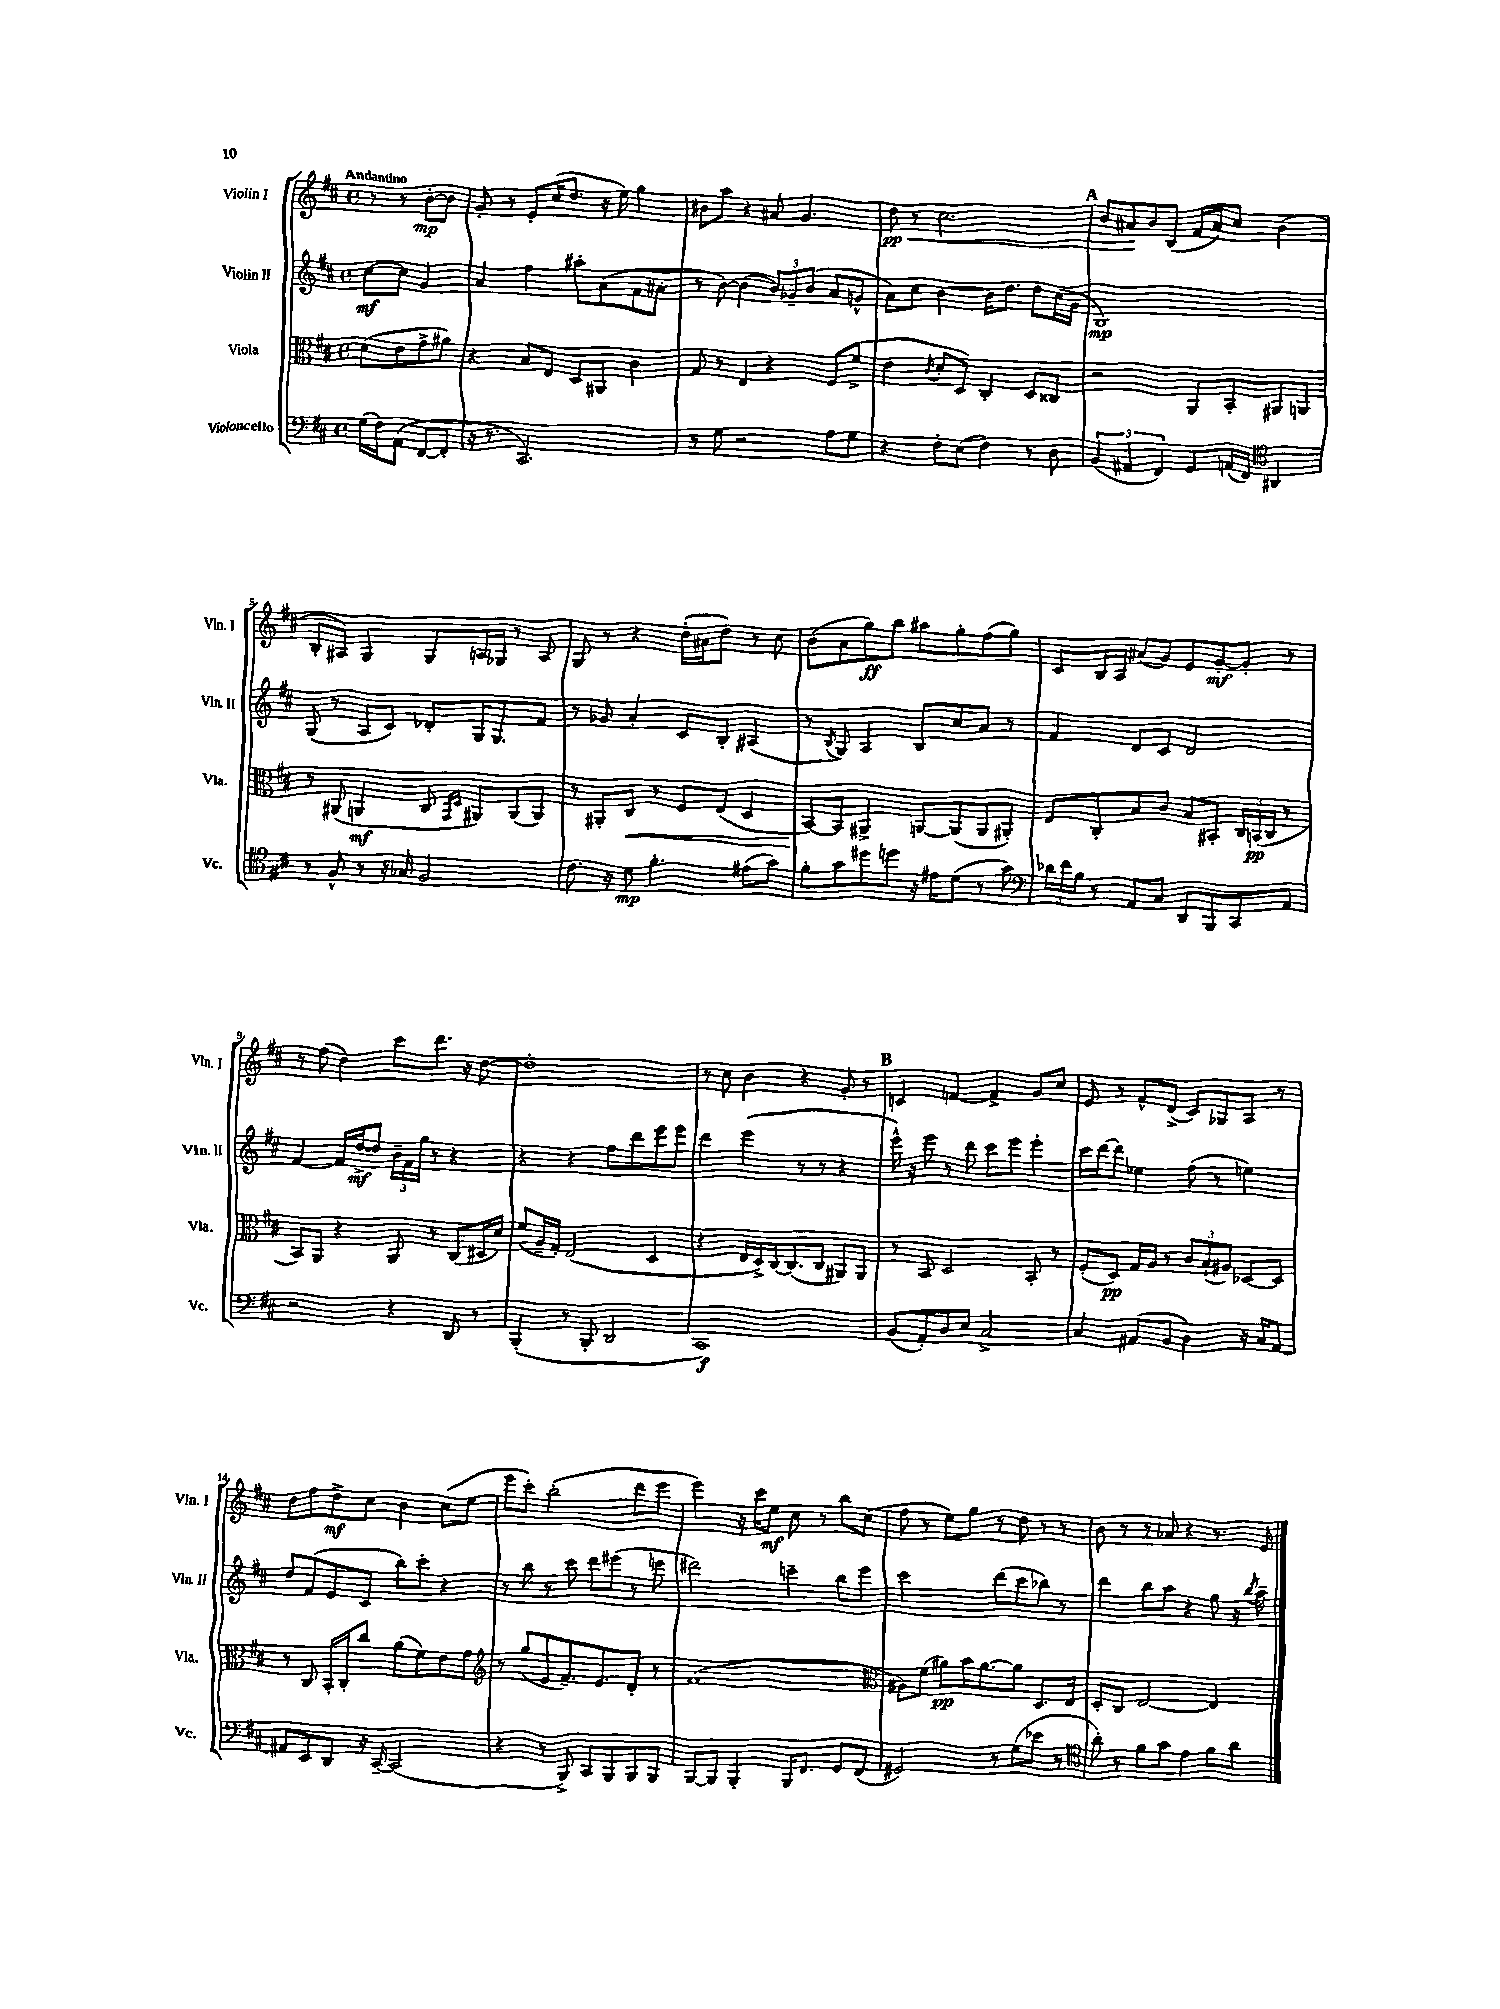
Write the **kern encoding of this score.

**kern	**dynam	**kern	**dynam	**kern	**dynam	**kern	**dynam
*part4	*part4	*part3	*part3	*part2	*part2	*part1	*part1
*staff4	*staff4	*staff3	*staff3	*staff2	*staff2	*staff1	*staff1
*I"Violoncello	*	*I"Viola	*	*I"Violin II	*	*I"Violin I	*
*I'Vc.	*	*I'Vla.	*	*I'Vln. II	*	*I'Vln. I	*
*clefF4	*	*clefC3	*	*clefG2	*	*clefG2	*
*k[f#c#]	*	*k[f#c#]	*	*k[f#c#]	*	*k[f#c#]	*
*M4/4	*	*M4/4	*	*M4/4	*	*M4/4	*
*met(c)	*	*met(c)	*	*met(c)	*	*met(c)	*
=	=	=	=	=	=	=	=
!	!	!	!	!	!	!LO:TX:a:B:t=Andantino	!
(16G\LL	.	(8d\L	.	[8cc#\L	mf	8r	.
16F#\J)	.	.	.	.	.	.	.
(8AA\J	.	8e\	.	8cc#\J]	.	8r	.
[8FF#/L	.	8g^\	.	4g/	.	[8b'\L	mp
8FF#'/J]	.	8a#X\J)	.	.	.	8b\J]	.
=1	=1	=1	=1	=1	=1	=1	=1
16r	.	4r	.	4a/	.	8g'/	.
8.r	.	.	.	.	.	.	.
.	.	.	.	.	.	8r	.
2.CC#/)	.	8B/L	.	4ff#\	.	8e'/L	.
.	.	8E/J	.	.	.	(16cc#/K	.
.	.	.	.	.	.	8.dd/J	.
.	.	8D/L	.	8aa#X'\L	.	.	.
.	.	8AA#X/J	.	(8a\	.	16r	.
.	.	.	.	.	.	16ee\)	.
.	.	4c#\	.	8f#\	.	4gg\	.
.	.	.	.	8a#X'\J	.	.	.
=2	=2	=2	=2	=2	=2	=2	=2
8r	.	8G/	.	8r	.	8b#X\L	.
8G\	.	8r	.	[8b\)	.	8aa\J	.
2r	.	4E/	.	(4b\]	.	4r	.
.	.	4r	.	12b/L)	.	8a#X/	.
.	.	.	.	12g-X~/	.	.	.
.	.	.	.	.	.	4.g/	.
.	.	.	.	(12b/J	.	.	.
8A\L	.	8F#/L	.	8a/L	.	.	.
8G\J	.	(8f#^/J	.	8gn^^/J	.	.	.
=3	=3	=3	=3	=3	=3	=3	=3
!	!	!	!	!	!	!	!LO:HP:b
4r	.	4e\	.	8a\L)	.	8dd\	< pp
.	.	.	.	8cc#\J	.	8r	.
.	.	8qc#/	.	.	.	.	.
8F#'\L	.	8d'/L	.	[4b\	.	2.cc#\	.
(8E\J	.	8D/J)	.	.	.	.	.
4F#\)	.	4C#'/	.	16b\KL]	.	.	.
.	.	.	.	8.dd\J	.	.	.
8r	.	8D/L	.	8dd\L	.	.	.
8D\	.	8C##X/J	.	(16cc#\L	.	.	.
.	.	.	.	16g\JJ	.	.	.
!!LO:REH:place=s1:t=A
=4	=4	=4	=4	=4	=4	=4	=4
(6BB/	.	2r	.	1B)	mp	8b/L	.
.	.	.	.	.	.	8a#X/	.
6AA#X/	.	.	.	.	.	.	.
.	.	.	.	.	.	8b/	[
6FF#/)	.	.	.	.	.	.	.
.	.	.	.	.	.	(8B/J	.
8GG/L	.	8AA/L	.	.	.	16f#/LL	.
.	.	.	.	.	.	16a#/J)	.
(16AAn/L	.	8BB'/	.	.	.	8cc#/J	.
16FF#/JJ)	.	.	.	.	.	.	.
*clefC4	*	*	*	*	*	*	*
4AA#X/	.	8AA#X/	.	.	.	(4b\	.
.	.	8AAn/J	.	.	.	.	.
!!LO:LB:g=z
=5	=5	=5	=5	=5	=5	=5	=5
8r	.	8r	.	(8G/	.	8B'/L	.
8F#^^/	.	(8AA#X/	.	8r	.	8A#X/J)	.
8r	.	4AAn/	mf	8A/L	.	4G/	.
16r	.	.	.	8c#/J)	.	.	.
16G-X/	.	.	.	.	.	.	.
2F#/	.	8C#/	.	8d-X'/L	.	8G/L	.
.	.	16qqGG/LL	.	.	.	.	.
.	.	16qqD/JJ	.	.	.	.	.
.	.	8AA#X/L)	.	16G/K	.	16An/L	.
.	.	.	.	8.G/	.	16G-X/JJ	.
.	.	(8AA#/	.	.	.	8r	.
.	.	8AA#/J)	.	8f#/J	.	8A/	.
=6	=6	=6	=6	=6	=6	=6	=6
8.c#\	.	8r	.	8r	.	8G/	.
.	.	8AA#X'/L	.	8g-X/	.	8r	.
16r	.	.	.	.	.	.	.
!	!	!	!LO:HP:b	!	!	!	!
8d\	mp	8C#/J	<	4a'/	.	4r	.
4.f#'\	.	8r	.	.	.	.	.
.	.	8F#/L	.	8c#/L	.	(16dd'\LL	.
.	.	.	.	.	.	16a#X\J	.
.	.	(8E/J	.	8B'/J	.	8dd\J)	.
(8e#X\L	.	4D/	.	(4A#X/	.	8r	.
8g\J)	.	.	.	.	.	8cc#\	.
=7	=7	=7	=7	=7	=7	=7	=7
8f#'\L	.	[8BB/L)	.	8r	.	(8b\L	.
.	.	.	.	8qB/	.	.	.
8g\	.	8BB/J]	[	8G/)	.	8a\	.
8dd#X\	.	4AA#X^/	.	4A/	.	8gg\)	ff
8ddn\J	.	.	.	.	.	8bb\J	.
16r	.	[8AAn/L	.	8B/L	.	8aa#X\L	.
16e#X\KL	.	.	.	.	.	.	.
(8d\J	.	(8AA/]	.	8cc#/	.	8gg'\	.
8r	.	8AA/	.	8a/J	.	(8ff#\	.
8g\)	.	8AA#X'/J)	.	8r	.	8gg\J)	.
=8	=8	=8	=8	=8	=8	=8	=8
*clefF4	*	*	*	*	*	*	*
24d-X\LL	.	8E/L	.	4f#/	.	8c#/L	.
24f#\	.	.	.	.	.	.	.
24B\JJ	.	.	.	.	.	.	.
8r	.	8C#'/	.	.	.	16B/L	.
.	.	.	.	.	.	16A/JJ	.
8AA/L	.	8B/	.	8d/L	.	(8a#X/L	.
8C#/J	.	8c#/J	.	8c#/J	.	8g/J)	.
8DD/L	.	8B/L	.	2d/	.	8e/L	.
8BBB/	.	8BB#X'/J	.	.	.	[8g'/	mf
8CC#/	.	24C#/LL	.	.	.	8g'/J]	.
.	.	(24BBn/	pp	.	.	.	.
.	.	24C#/JJ	.	.	.	.	.
8AA/J	.	8r	.	.	.	8r	.
!!LO:LB:g=z
=9	=9	=9	=9	=9	=9	=9	=9
2r	.	8BB/L)	.	[4f#/	.	8r	.
.	.	8AA/J	.	.	.	(8ff#\	.
.	.	4r	.	16f#/LL]	.	4dd\)	.
.	.	.	.	[16dd^/J	mf	.	.
.	.	.	.	8dd/J]	.	.	.
4r	.	8AA/	.	24b~\LL	.	8ccc#\L	.
.	.	.	.	24f#\	.	.	.
.	.	.	.	24gg\JJ	.	.	.
.	.	8r	.	8r	.	8.ddd\J	.
8DD/	.	(8C#/L	.	4r	.	.	.
.	.	.	.	.	.	16r	.
8r	.	16D#X/L	.	.	.	[8dd\	.
.	.	16d/JJ)	.	.	.	.	.
=10	=10	=10	=10	=10	=10	=10	=10
(4BBB'/	.	(8f#/L	.	4r	.	1dd']	.
.	.	16A~/L	.	.	.	.	.
.	.	16G'/JJ)	.	.	.	.	.
8r	.	(2E/	.	4r	.	.	.
8BBB'/	.	.	.	.	.	.	.
2DD/	.	.	.	8ff#\L	.	.	.
.	.	.	.	8ddd\	.	.	.
.	.	4D/	.	8eee\	.	.	.
.	.	.	.	8eee\J	.	.	.
=11	=11	=11	=11	=11	=11	=11	=11
1CC#)	f	4r	.	4ddd\	.	8r	.
.	.	.	.	.	.	8cc#\	.
.	.	16E/LL	.	(4eee\	.	4b\	.
.	.	16D^/)	.	.	.	.	.
.	.	[16C#/J	.	.	.	.	.
.	.	(8.C#/]	.	.	.	.	.
.	.	.	.	8r	.	4r	.
.	.	8C#/J	.	8r	.	.	.
.	.	8AA#X/L)	.	4r	.	8g'/	.
.	.	8AA#/J	.	.	.	8r	.
!!LO:REH:place=s1:t=B
=12	=12	=12	=12	=12	=12	=12	=12
(8BB/L	.	8r	.	16eee^^\)	.	4cn/	.
.	.	.	.	16r	.	.	.
8AA'/)	.	8BB/	.	8eee\	.	.	.
8D/	.	2D/	.	8r	.	[4fn/	.
8E/J	.	.	.	8ddd\	.	.	.
2C#^/	.	.	.	8ccc#\L	.	4f^/]	.
.	.	.	.	8eee\J	.	.	.
.	.	8BB'/	.	4eee'\	.	8g/L	.
.	.	8r	.	.	.	8cc#/J	.
=13	=13	=13	=13	=13	=13	=13	=13
4C#/	.	(8F#'/L	.	16ccc#\LL	.	8e/	.
.	.	.	.	[16ddd\J	.	.	.
.	.	8D/J)	pp	8ddd\J]	.	8r	.
(8AA#X/L	.	16G/LL	.	4ee-X\	.	8f#^^/L	.
.	.	16A/JJ	.	.	.	.	.
8BB/J	.	8r	.	.	.	(8d^/J	.
4D\)	.	12c#/L	.	(8ff#\	.	8c#/L)	.
.	.	(12B`/	.	.	.	.	.
.	.	.	.	8r	.	8G-X/	.
.	.	12A#X/J)	.	.	.	.	.
16r	.	[8D-X/L	.	4een\)	.	8A/J	.
16C#/KL	.	.	.	.	.	.	.
[8AA#/J	.	8D-/J]	.	.	.	8r	.
!!LO:LB:g=z
=14	=14	=14	=14	=14	=14	=14	=14
8AA#X/L]	.	8r	.	8dd/L	.	8dd\L	.
8EE/	.	8C#/	.	(8f#/	.	8ff#\	.
8DD/J	.	16BB'/LL	.	8e/	.	8dd^\	mf
.	.	16C#'/J	.	.	.	.	.
16r	.	8cc#/J	.	8c#/J	.	8cc#\J	.
[16CC#~/	.	.	.	.	.	.	.
(2CC#/]	.	(8a\L	.	8bb\L)	.	4b\	.
.	.	8f#\)	.	8ccc#'\J	.	.	.
.	.	8e\	.	4r	.	(8cc#\L	.
.	.	8g\J	.	.	.	8ee\J	.
=15	=15	=15	=15	=15	=15	=15	=15
*	*	*clefG2	*	*	*	*	*
4r	.	8r	.	8r	.	8eee\L	.
.	.	(8gg/L	.	8bb\	.	8ccc#'\J)	.
8r	.	8e/	.	8r	.	(2bb'\	.
8BBB^/)	.	8.f#~/)	.	8ccc#\	.	.	.
8CC#/L	.	.	.	8ddd\L	.	.	.
.	.	8.e/	.	.	.	.	.
8BBB/	.	.	.	(8eee#X\J	.	.	.
8BBB/	.	8d'/J	.	8r	.	8ddd\L	.
8BBB/J	.	8r	.	8eeen\	.	8eee\J	.
=16	=16	=16	=16	=16	=16	=16	=16
[8BBB/L	.	(1f#	.	2ddd#X\)	.	4eee\)	.
8BBB/J]	.	.	.	.	.	.	.
4BBB'/	.	.	.	.	.	16r	.
.	.	.	.	.	.	16ccc#\KL	.
.	.	.	.	.	.	8ee\J	mf
16BBB/KL	.	.	.	4cccn~\	.	8cc#\	.
8.FF#/J	.	.	.	.	.	.	.
.	.	.	.	.	.	8r	.
8GG/L	.	.	.	8bb\L	.	8bb\L	.
(8FF#/J	.	.	.	8eee\J	.	(8cc#\J	.
=17	=17	=17	=17	=17	=17	=17	=17
*	*	*clefC3	*	*	*	*	*
2GG#X/)	.	8A#X\L)	.	2ccc#\	.	8ff#\	.
.	.	(8f#\J	.	.	.	8r	.
.	.	8a#X\L)	pp	.	.	8ee\L)	.
.	.	16b\K	.	.	.	8gg\J	.
.	.	[8.a#\	.	.	.	.	.
8r	.	.	.	(8ddd\L	.	8r	.
(8G\L	.	8a#\J]	.	8ccc#\	.	8dd\	.
8e-X\J	.	8.D/L	.	8bb-X\J)	.	8r	.
8r	.	.	.	8r	.	8r	.
.	.	16E/Jk	.	.	.	.	.
=18	=18	=18	=18	=18	=18	=18	=18
*clefC4	*	*	*	*	*	*	*
8a'\)	.	8D'/L	.	4ddd\	.	8b\	.
8r	.	8C#/J	.	.	.	8r	.
8f#\L	.	[2E/	.	8bb\L	.	8r	.
8g\J	.	.	.	8aa\J	.	8a-X/	.
4e\	.	.	.	4r	.	4r	.
8f#\L	.	4E/]	.	8gg\	.	8.r	.
8a\J	.	.	.	16r	.	.	.
.	.	.	.	8qbb/	.	.	.
.	.	.	.	16aa~\	.	16e/	.
==	==	==	==	==	==	==	==
*-	*-	*-	*-	*-	*-	*-	*-
